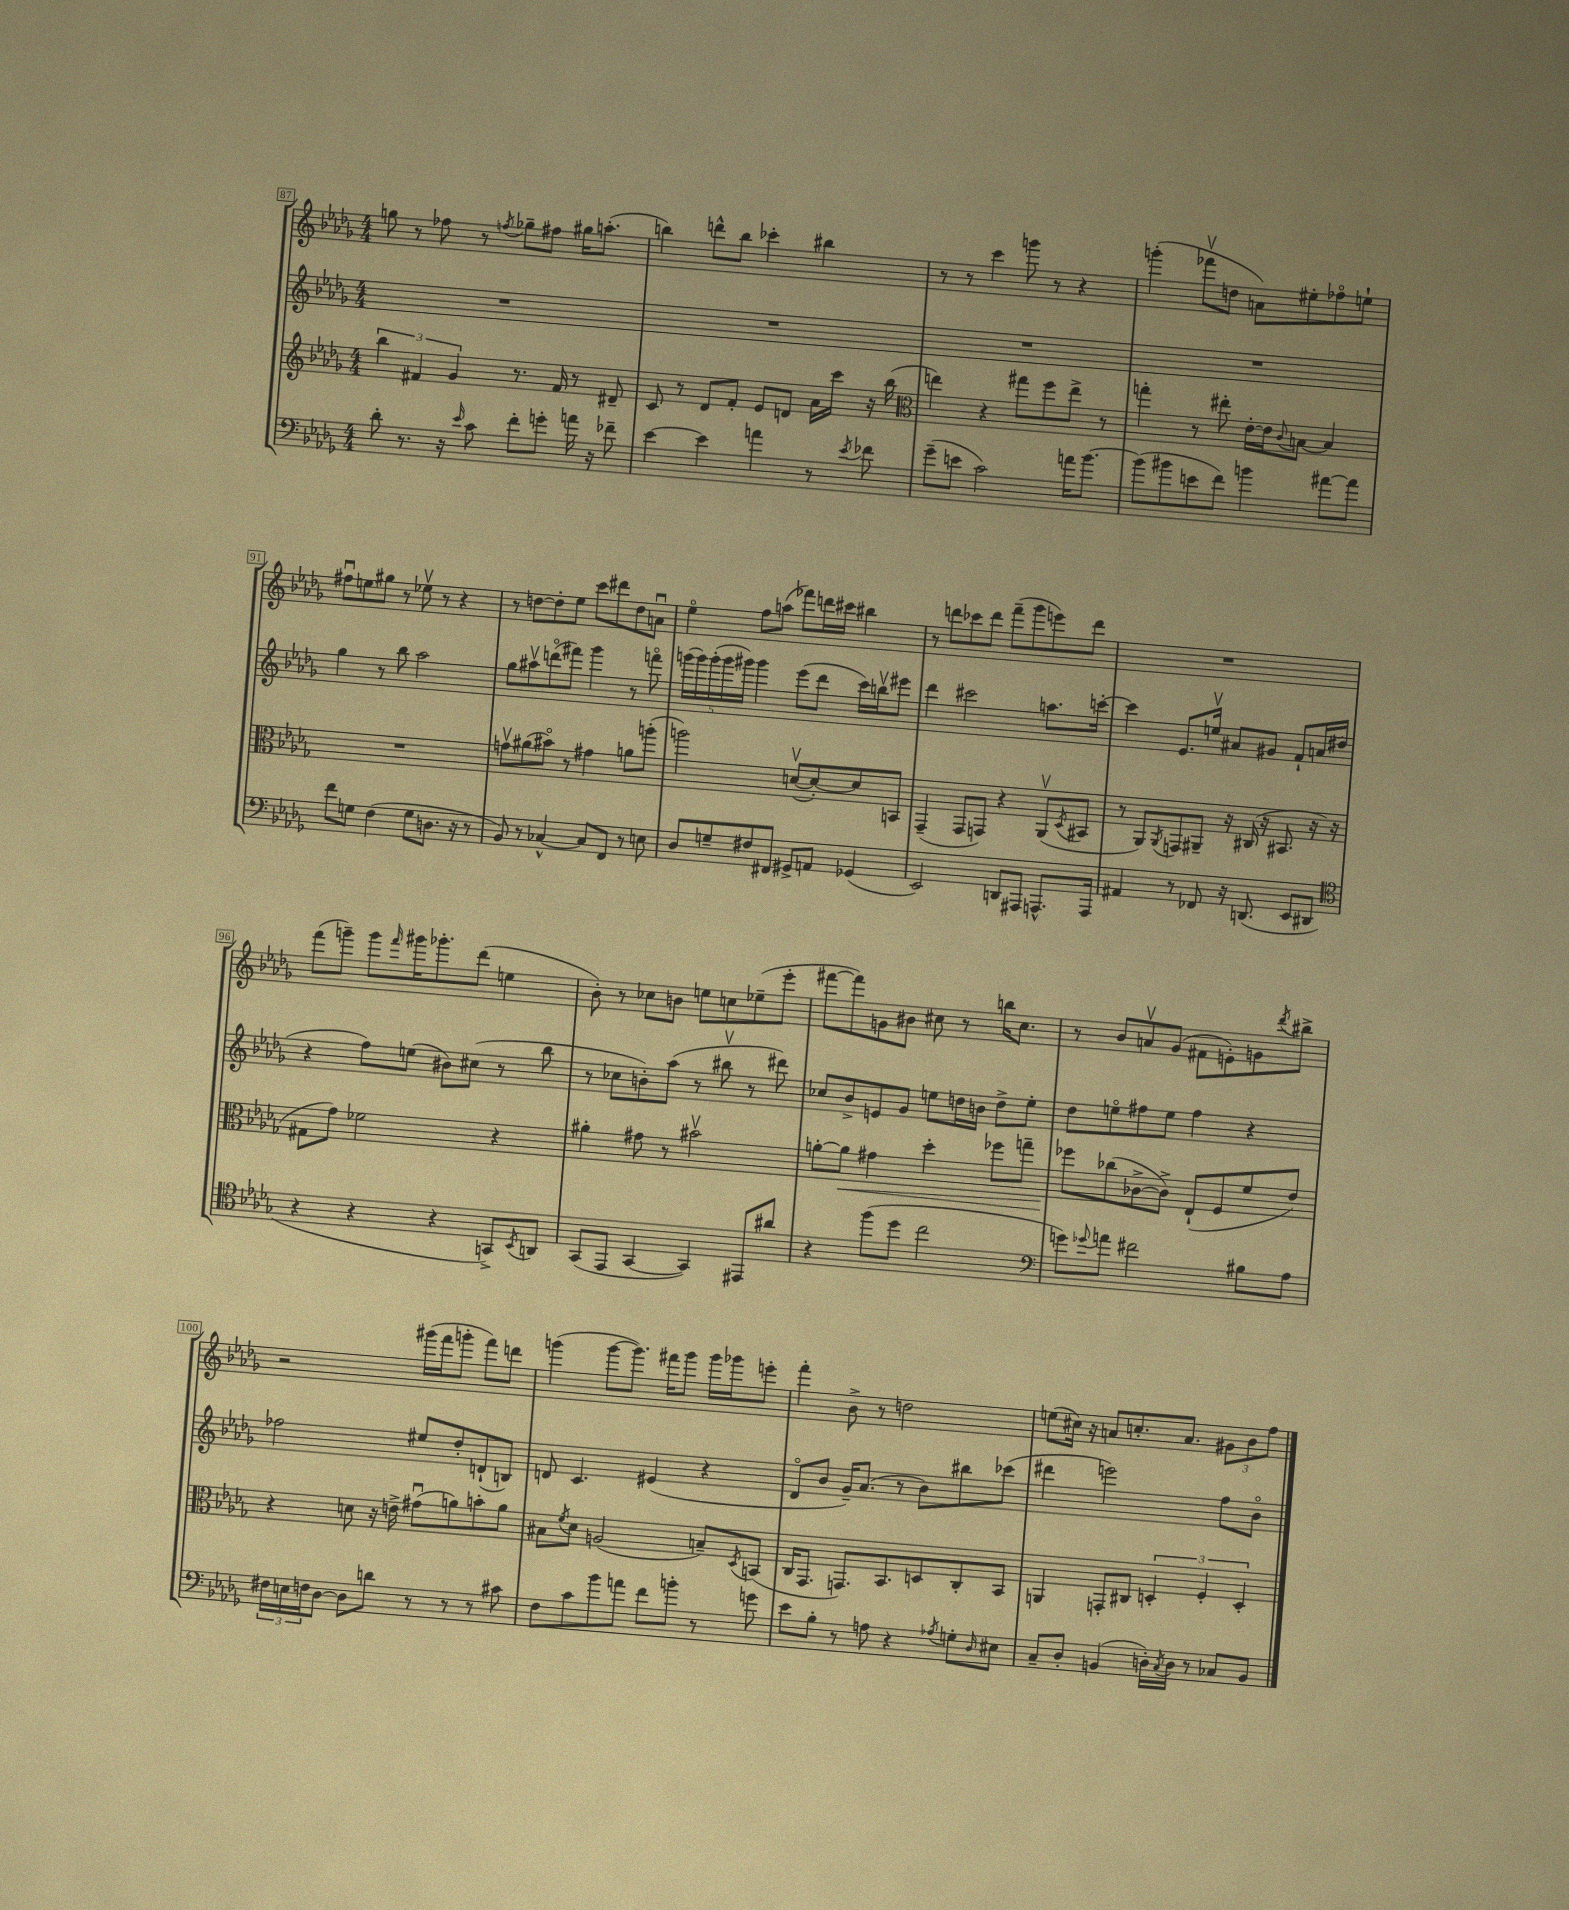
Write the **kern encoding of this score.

**kern	**kern	**kern	**kern
*staff4	*staff3	*staff2	*staff1
*clefF4	*clefG2	*clefG2	*clefG2
*k[b-e-a-d-g-]	*k[b-e-a-d-g-]	*k[b-e-a-d-g-]	*k[b-e-a-d-g-]
*M4/4	*M4/4	*M4/4	*M4/4
8d-'\	6bb-\	1r	8gg\
8.r	.	.	8r
.	6f#/	.	.
.	.	.	8ff-\
16r	.	.	.
.	6g-/	.	.
16qqe-/	.	.	.
8c\	.	.	8r
.	.	.	8qff/
8f'\L	8.r	.	8gg-~\L
8g'\J	.	.	8ff#\J
.	16f#/	.	.
16a\	8r	.	16gg#\LK
16r	.	.	(8.aa'\J
8f-~\	8d#~/	.	.
=	=	=	=
[4e-\	8c/	1r	4bb\)
.	8r	.	.
4e-\]	8d-/L	.	8ddd^^\L
.	8f'/J	.	8bb\J
4a\	8e-/L	.	4ccc-'\
.	8d/J	.	.
8r	16a-\LL	.	4bb#\
.	16ccc\JJ	.	.
8qe-/	.	.	.
8f-\	16r	.	.
.	(16bb-\	.	.
=	=	=	=
*	*clefC3	*	*
(8g-~\L	4ee\)	1r	8r
8e\J	.	.	8r
2c\)	4r	.	4ccc\
.	8gg#\L	.	8ggg\
.	8ff\	.	8r
16a\LK	8ee^\J	.	4r
[8.b-\J	.	.	.
.	8r	.	.
=	=	=	=
(8b-\]L	4gg'\	1r	(4ggg'\
8b#\	.	.	.
8e\	8r	.	8fff-v\L
8f\J)	8ee#'\	.	8dd\J
4b\	[16e-'\LL	.	8a\L)
.	16e-\]J	.	.
.	8qqc/	.	.
.	[8B\J	.	8ee#'\
[8a#\L	4B/]	.	8ff-o\
8a#\]J	.	.	8ee`\J
=	=	=	=
8f\L	1r	4gg-\	8ff#u\L
8G\J	.	.	8ee\
(4F\	.	8r	8gg#\J
.	.	8bb-\	8r
8G\L	.	2aa-\	8ee-v\
8.D\J	.	.	8r
.	.	.	4r
16r	.	.	.
8r	.	.	.
=	=	=	=
8BB-/)	8gv\L	8gg-\L	8r
8r	(8a#\	8aa#v\	[8dd\L
[4C-^^/	8b#o\J)	(8dddo\	8dd'\]
.	8r	8fff#\J)	8ee-\J
8C-/]L	4g#\	4ggg-\	8ccc\L
8FF/J	.	.	8ddd#\
8r	8a\L	8r	8dd\
8E\	(8aa'\J	8fffo\	8au\J
=	=	=	=
8D-/L	2aa\)	(20ggg\LL	4ee-o\
.	.	20ggg\)	.
.	.	(20ggg'\	.
8G~/	.	.	.
.	.	20ggg\	.
.	.	20ggg#\JJ)	.
8F#/	.	4ggg#\	8ff\L
8FF#/J	.	.	(8aa\J
8GG#^/L	([8dv/L	(8eee-\L	8fff-\L)
8AA/J	8d'/_)	8ddd-\J	16ddd\L
.	.	.	16ccc#\JJ
(4GG-/	8d/]	16ccc\LL)	4bb#\
.	.	16bbv\J	.
.	8BB/J	8eee#\J	.
=	=	=	=
2EE-/)	(4GG-~/	4ddd-\	8r
.	.	.	8ddd\L
.	8GG-/L	2ccc#\	8ccc-\
.	8GG/J)	.	8ddd\J
8DD/L	4r	.	(8fff~\L
8AAA#/J	.	.	8ggg-\
8.AAA^^/L	(8AA-v/L	8.aa\L	8eee\)
.	8qD-/	.	.
.	8BB#/J	.	8ddd\J
16AAA/Jk	.	[16ccc'\Jk	.
=	=	=	=
4AA#/	8r	4ccc\]	1r
.	8AA-/L)	.	.
.	8qAA-/	.	.
8r	8GG/	8.e-/L	.
8FF-/	8AA#~/J	.	.
.	.	16eev/Jk	.
16r	16r	8a#/L	.
(8.DD/	(16C#/	.	.
.	16r	8g#/J	.
.	8.BB#/	.	.
8EE-/L	.	8f`/L	.
8DD#/J	16r	16a/L	.
.	16r	(16dd#/JJ	.
=	=	=	=
*clefC4	*	*	*
4r	8G#\L	4r	(8fff\L
.	8g-\J)	.	8ggg~\J)
4r	2f-\	8ff\L)	8ggg\L
.	.	.	16qqfff/
.	.	(8ee\J	16ggg#\K
.	.	.	8.ggg-'\
4r	.	8b#\L)	.
.	.	(8cc#\J	(8ddd-\J
8GG^/L)	4r	8r	4ee\
8qBB-/	.	.	.
8AA/J	.	8bb-\	.
=	=	=	=
(8GG-/L	4a#'\	8r	8b-'\)
8EE-/J	.	8cc-\L	8r
[4GG-/	8g#\	8b'\)	8cc-\L
.	8r	(8aa-\J	8b\J
4GG-/])	2b#v\	8r	8ee\L
.	.	8bb#v\	8cc\
8EE#/L	.	8r	(8ee-~\
8a#/J	.	8ddd#\)	8eee-'\J
=	=	=	=
4r	[8a'\L	8cc-/L	[8fff#\L
.	8a\]J	8b-^/	8fff#\])
(8ff\L	4g#\	8e/	8g\
8dd-\J	.	8g-/J	8b#\J
2cc\	4dd-'\	8ee\L	8cc#\
.	.	16dd\L	8r
.	.	16b\JJ	.
.	8ff-\L	8dd^\L	16bb\LK
.	.	.	8.cc#\J
.	8gg~\J	8ee'\J	.
=	=	=	=
*clefF4	*	*	*
8g\L)	8ff-\L	8dd-\L	8r
8qqg-/	.	.	.
8a\J	(8cc-\	8eeo\	8b-/L
2f#\	[8c-^\	8ff#\	8av/
.	8c-^\]J)	8ee\J	(8g-/J
.	(8E-`/L	4ff#\	8f#\L
.	8F/	.	8e'\)
8B#\L	8f/	4r	8g\
.	.	.	8qddd-/
8A-\J	8e-/J)	.	8bb#^\J
=	=	=	=
24F#\LL	4r	2ff-\	2r
24E\	.	.	.
24F\J	.	.	.
[8D-\J	.	.	.
8D-\]L	8d\	.	.
8d\J	16r	.	.
.	16e^\	.	.
8r	(8g#u\L	8ee#/L	(16ggg#\LL
.	.	.	16fff\J
8r	8a\)	8dd-'/	8ggg'\J
8r	8b'\	(8d`/	8fff\L)
8c#\	8a\J	8B/J)	8ddd\J
=	=	=	=
8F\L	8B#\L	8d/	(4ggg\
.	8qf/	.	.
8c\	8d-\J	4.c/	.
8b-\	(2A/	.	[8ggg\L
8a\J	.	.	8.ggg\]J)
8f\L	.	(4e#/	.
.	.	.	16fff#\LK
8b'\J	.	.	8ggg\J
8r	8B~/L)	4r	16ggg\LL
.	.	.	16ggg-\J
.	8qD-/	.	.
8g\	(8BB/J	.	8eee'\J
=	=	=	=
8e-\L	16C/LK	8d-o/L	4fff'\
.	8.GG-/J	.	.
8B-'\J	.	8b-/J	.
8r	8.GG/L)	16g-~/LK)	8b-^\
.	.	(8.a-/J	.
8A\	.	.	8r
.	8.BB-/	.	.
4r	.	8r	2dd\
.	8D/	8b-\L)	.
8qA-/	.	.	.
8G'\L	8C'/	8bb#\	.
16qqD-/	.	.	.
8E#\J	8BB-/J	(8ccc-\J	.
=	=	=	=
8C~/L	4AA/	4ddd#\	(8ee\L
8D-'/J	.	.	16cc#\Jk)
.	.	.	16r
(4BB/	8GG'/L	2eee\)	8a/L
.	8C#/J	.	8.cc'/
16D'\LL)	6D'/	.	.
8qC/	.	.	.
16D\JJ	.	.	8.a/J
8r	.	.	.
.	6F'/	.	.
8C-/L	.	8ff\L	12g#\L
.	6D'/	.	12b-\
8BB/J	.	8b-o\J	.
.	.	.	12ff\J
==	==	==	==
*-	*-	*-	*-
